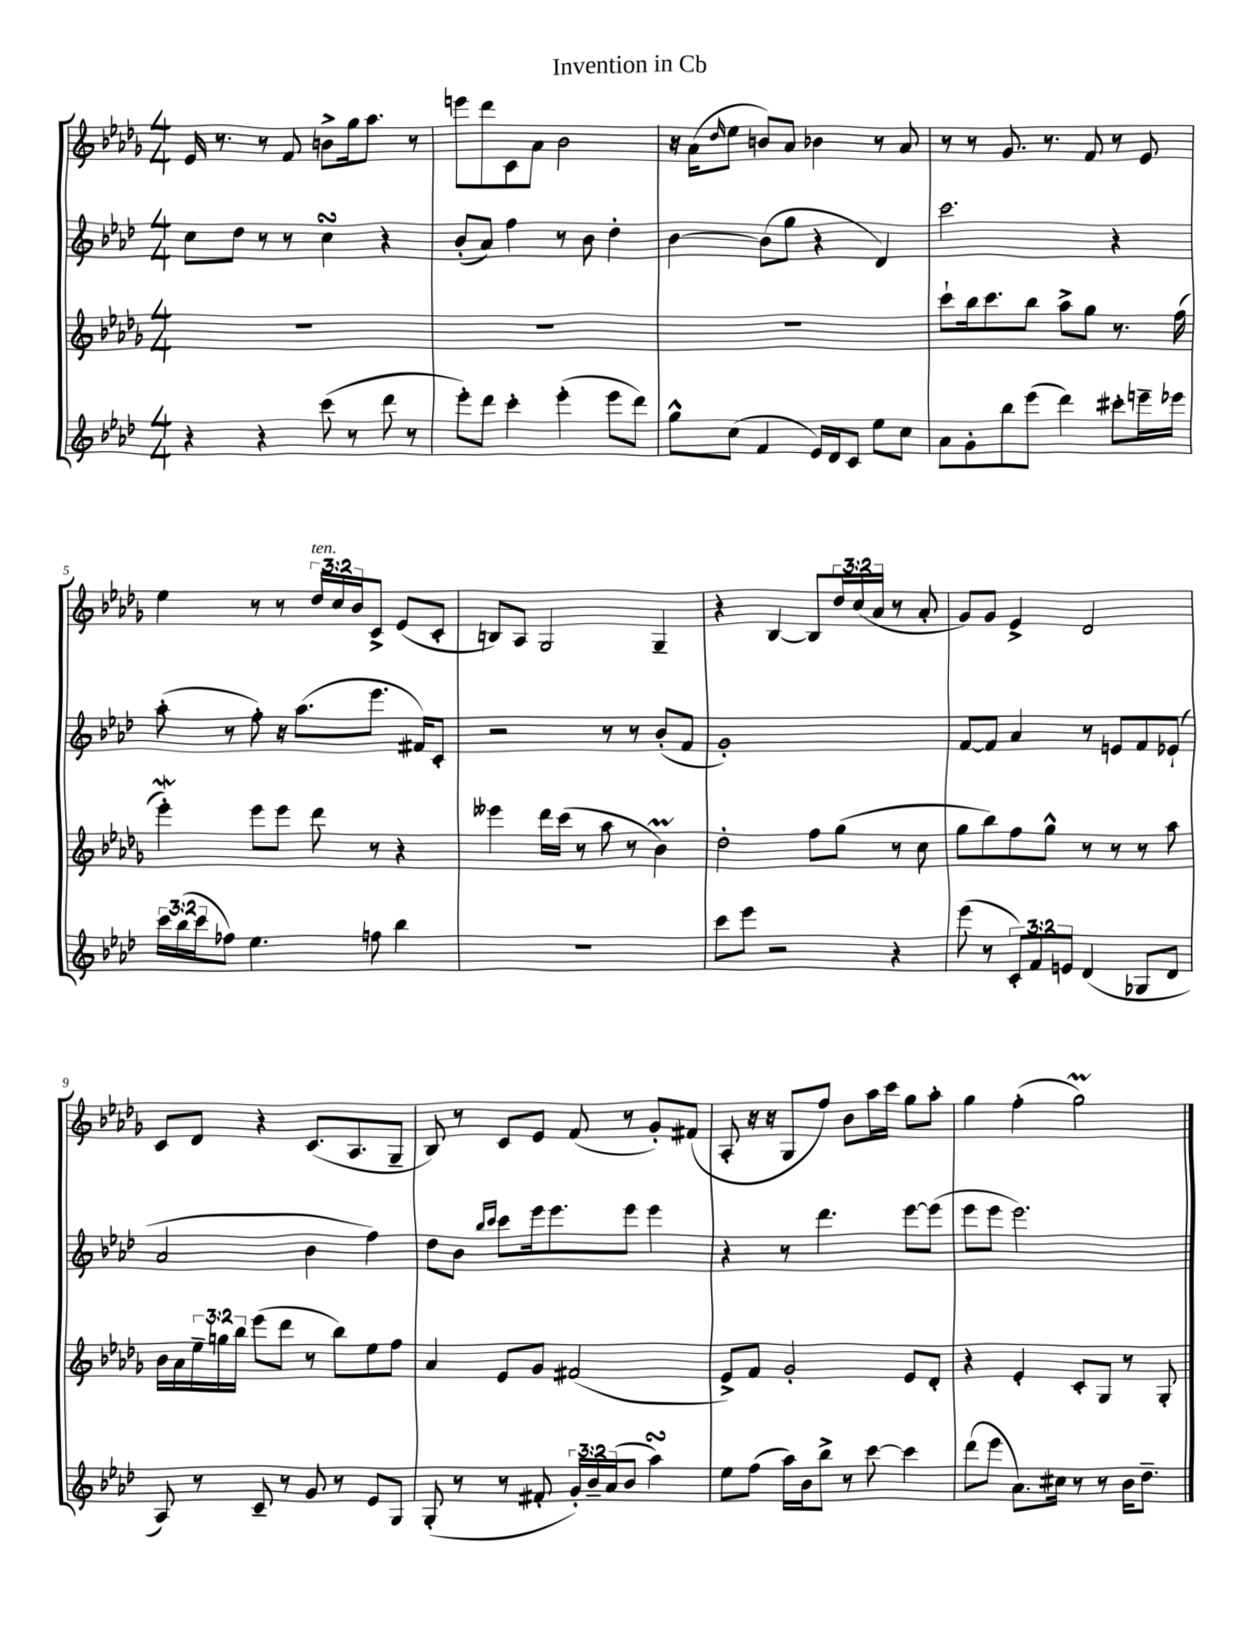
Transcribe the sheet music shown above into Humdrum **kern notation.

**kern	**kern	**kern	**kern
*part4	*part3	*part2	*part1
*staff4	*staff3	*staff2	*staff1
*clefG2	*clefG2	*clefG2	*clefG2
*k[b-e-a-d-]	*k[b-e-a-d-g-]	*k[b-e-a-d-]	*k[b-e-a-d-g-]
*M4/4	*M4/4	*M4/4	*M4/4
=1	=1	=1	=1
4r	1r	8cc\L	16e-/
.	.	.	8.r
.	.	8dd-\J	.
4r	.	8r	8r
.	.	8r	8f/
(8ccc\	.	4ccsSsS\	8bn^\L
8r	.	.	16gg-\k
.	.	.	8.aa-\J
8ddd-\	.	4r	.
8r	.	.	8r
=2	=2	=2	=2
8eee-'\L)	1r	(8b-'/L	8eeen\L
8ddd-\J	.	8a-/J)	8ddd-\
4ccc'\	.	4ff\	8c\
.	.	.	8a-\J
(4eee-'\	.	8r	2b-\
.	.	8b-\	.
8eee-\L	.	4dd-'\	.
8ddd-\J)	.	.	.
=3	=3	=3	=3
8gg^^\L	1r	[4b-\	16r
.	.	.	(16a-\KL
.	.	.	16qqdd-/
(8cc\J	.	.	8ee-\J
4f/	.	(8b-\L]	8bn/L)
.	.	8gg\J	8a-/J
16e-/LL)	.	4r	4b-X\
16d-/J	.	.	.
8c/J	.	.	.
8ee-\L	.	4d-/)	8r
8cc\J	.	.	8a-/
=4	=4	=4	=4
8a-\L	8ccc`\L	2.ccc\	8r
8g'\	16bb-\k	.	8r
.	8.ccc\	.	.
8bb-\	.	.	8.g-/
(8eee-\J	8bb-\J	.	.
.	.	.	8.r
4ddd-\)	8aa-^\L	.	.
.	8gg-\J	.	8f/
8ccc#X'\L	8.r	4r	8r
16eeen~\L	.	.	8e-/
16eee-X\JJ	(16ff\	.	.
!!LO:LB:g=z
=5	=5	=5	=5
24ccc\LL	4eee-W'\)	(8aa-'\	4ee-\
(24bb-\	.	.	.
24ccc\J	.	.	.
8ff-X\J)	.	8r	.
4.ee-\	8eee-\L	8ff'\)	8r
.	8eee-\J	16r	8r
.	.	(8.aa-\L	.
!	!	!	!LO:TX:a:i:t=ten.
.	8ddd-\	.	24dd-/LL
.	.	.	24cc/
.	.	.	24b-/J
8ffn\	8r	8.eee-\J	8c^/J
4bb-\	4r	.	(8e-/L
.	.	16f#X/KL)	.
.	.	8c'/J	8c'/J
=6	=6	=6	=6
1r	4eee--X\	2r	8Bn/L)
.	.	.	8A-/J
.	16ddd-\LL	.	2G-/
.	(16ccc\JJ	.	.
.	8r	.	.
.	8aa-\	8r	.
.	8r	8r	.
.	4b-M\)	(8b-'/L	4G-~/
.	.	8f/J	.
=7	=7	=7	=7
8ccc\L	2dd-'\	1g')	4r
8eee-\J	.	.	.
2r	.	.	[4B-/
.	8ff\L	.	8B-/L]
.	(8gg-\J	.	24dd-/L
.	.	.	(24cc/
.	.	.	24a-/JJ
4r	8r	.	8r
.	8cc\	.	8a-'/
=8	=8	=8	=8
(8eee-\	8gg-\L	[8f/L	8g-/L)
8r	8bb-\)	8f/J]	8g-/J
12c'/L)	8ff\	4a-/	4e-^/
12f/	.	.	.
.	8gg-^^\J	.	.
12en/J	.	.	.
(4d-/	8r	8r	2d-/
.	8r	8en/L	.
8G-X/L	8r	8f/	.
8d-/J	8aa-\	(8e-X`/J	.
!!LO:LB:g=z
=9	=9	=9	=9
8A-/)	16b-\LL	2a-/	8c/L
.	16a-\	.	.
8r	24ee-~\	.	8d-/J
.	24ggn\	.	.
.	24bb-\JJ	.	.
8c~/	(8eee-\L	.	4r
8r	8ddd-\J	.	.
8g/	8r	4b-\	(8.c/L
8r	8bb-\L)	.	.
.	.	.	8.A-/
8e-/L	8ee-\	4ff\)	.
8G/J	8ff\J	.	8G-~/J
=10	=10	=10	=10
(8G'/	4a-/	8dd-\L	8B-/)
8r	.	8b-\J	8r
.	.	16qqbb-/LL	.
.	.	16qqccc/JJ	.
8r	8e-/L	8ccc\L	8c/L
8f#X'/	8g-/J	16eee-\k	8e-/J
.	.	8.eee-\	.
24g'/LL)	(2f#X/	.	(8f/
24b-~/	.	.	.
(24a-/J	.	.	.
8b-/J	.	8eee-\J	8r
4aa-sSSs\)	.	4eee-\	8g-'/L)
.	.	.	(8f#X/J
=11	=11	=11	=11
8ee-\L	8e-^/L)	4r	8A-'/
(8ff\J	8f/J	.	16r
.	.	.	16r
16aa-\LL)	2g-'/	8r	8G-/L
16b-\J	.	.	.
8bb-^\J	.	4.ddd-\	8ff/J)
8r	.	.	8b-\L
[8ccc\	.	.	16aa-\L
.	.	.	16ccc\JJ
4ccc\]	8e-/L	[8eee-\L	8gg-\L
.	8d-'/J	(8eee-\J]	8aa-'\J
=12	=12	=12	=12
(8ddd-\L	4r	8eee-\L	4gg-\
8eee-\J	.	8eee-\J	.
8.a-\L)	4e-'/	2.eee-\)	(4ff'\
16cc#X\Jk	.	.	.
8r	8c'/L	.	2gg-M\)
8r	8G-/J	.	.
16b-\KL	8r	.	.
8.dd-~\J	.	.	.
.	8G-'/	.	.
==	==	==	==
*-	*-	*-	*-
